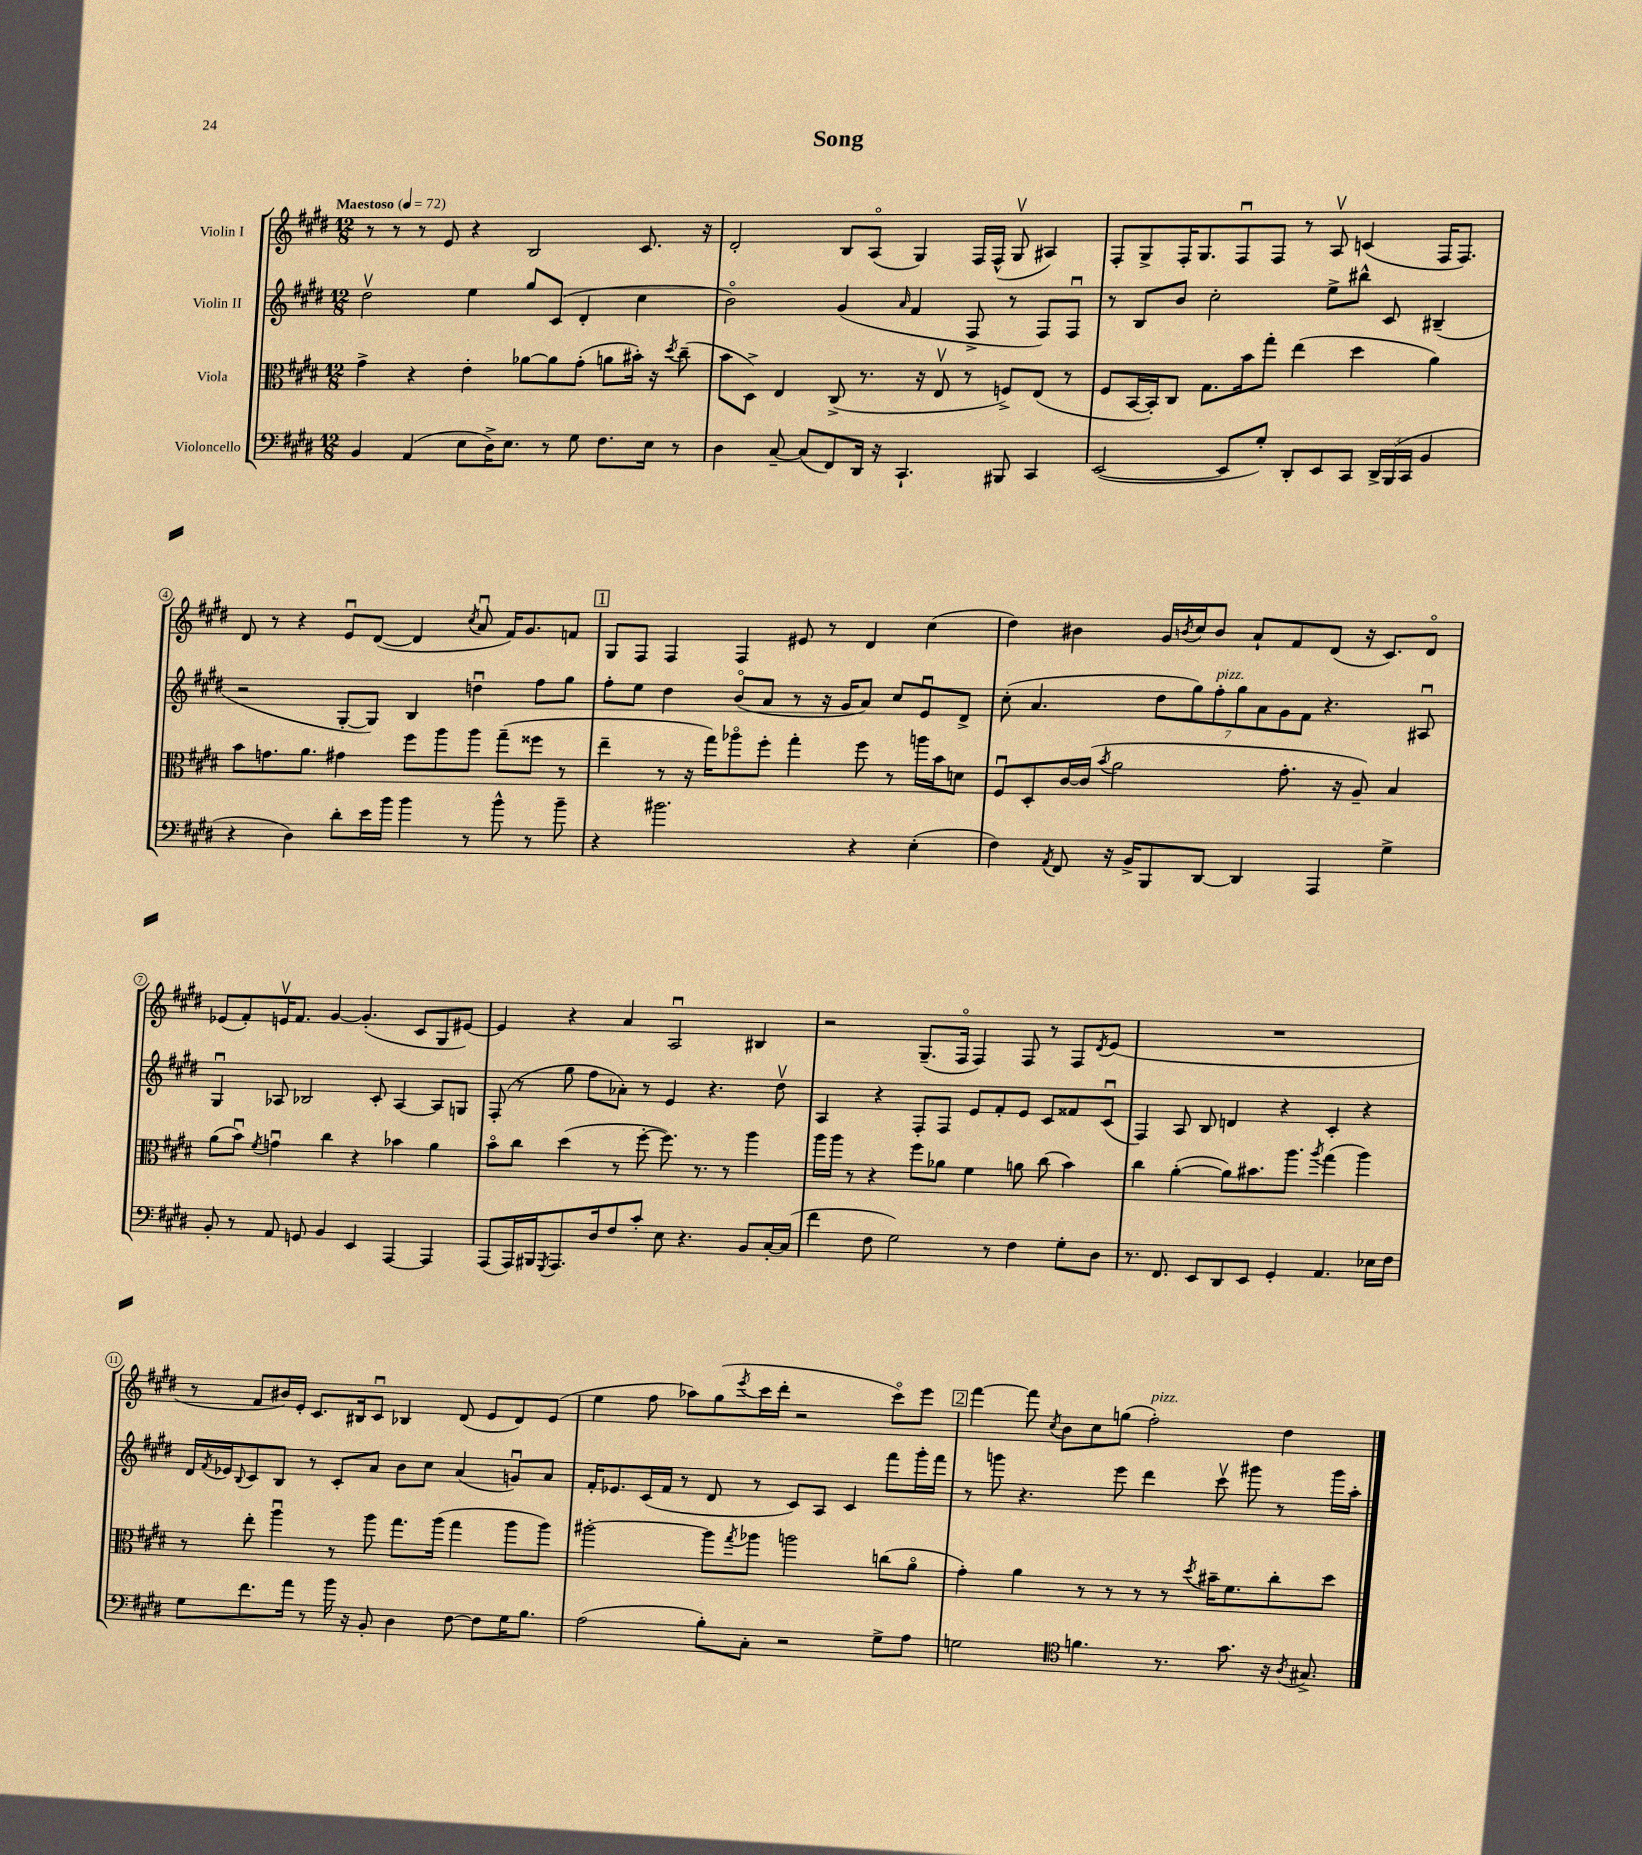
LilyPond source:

\header { title = "Song" }
<<
\new StaffGroup <<
\new Staff = "s0" \with { instrumentName = "Violin I" } {
    \clef treble \key e \major \numericTimeSignature \time 12/8 \tempo "Maestoso" 4 = 72
    r8 r8 r8 e'8 r4 b2 cis'8. r16 |
    dis'2-. b8 a8\flageolet( gis4) fis16 fis16-^( gis8\upbow ais4) |
    fis8-. gis8-> fis16-. gis8. fis8\downbow fis8 r8 a8\upbow c'4( fis16 fis8.) |
    dis'8 r8 r4 e'8\downbow dis'8~( dis'4 \acciaccatura { cis''8 } a'8\downbow fis'16) gis'8. f'8 |
    \mark \markup { \box "1" } gis8 fis8 fis4 fis4 eis'8 r8 dis'4 cis''4( |
    dis''4) bis'4 gis'16 \acciaccatura { b'8 } cis''16 b'8 a'8-! fis'8 dis'8( r16 cis'8.) dis'8\flageolet |
    ees'8( fis'8-.) e'16\upbow fis'8. gis'4~ gis'4.-.( cis'8 gis8 eis'8~) |
    eis'4 r4 a'4 a2\downbow bis4 |
    r2 gis8.--( fis16\flageolet fis4) fis8 r8 fis8 \acciaccatura { dis'8 } e'8( |
    R1. |
    r8 fis'8 bis'16) e'16-. cis'8. bis16 cis'8\downbow bes4 dis'8( e'8 dis'8) e'8( |
    e''4 fis''8 aes''8) gis''8( \acciaccatura { e'''8 } cis'''16 dis'''16-. r2 cis'''8\flageolet) e'''8 |
    \mark \markup { \box "2" } fis'''4~ fis'''8 \acciaccatura { cis''8 } b'8 cis''8 g''8( fis''2-.^\markup { \italic "pizz." }) dis''4 \bar "|." |
}
\new Staff = "s1" \with { instrumentName = "Violin II" } {
    \clef treble \key e \major \numericTimeSignature \time 12/8
    dis''2\upbow e''4 gis''8 cis'8( dis'4-. cis''4 |
    b'2\flageolet) gis'4( \grace { a'16 } fis'4 fis8-> r8 fis8) fis8\downbow |
    r8 b8 b'8 cis''2-. e''8-> bis''8-^ cis'8 bis4--( |
    r2 gis8~-. gis8) b4 d''4\downbow fis''8 gis''8 |
    \mark \markup { \box "1" } fis''8-. e''8 dis''4 b'8\flageolet( a'8 r8 r16 gis'16 a'8) cis''8 e'8\downbow dis'8-> |
    cis''8-.( a'4. \tuplet 7/4 { dis''8 gis''8) fis''8-.^\markup { \italic "pizz." } gis''8 a'8 gis'8 fis'8 } r4. ais8\downbow |
    gis4\downbow aes8 bes2 cis'8-. aes4~ aes8 g8 |
    fis8-.( r8 gis''8 fis''8 aes'8-.) r8 e'4 r4. dis''8\upbow |
    a4 r4 fis8-. fis8 e'8 fis'8-. e'8 cis'8 fisis'8 cis'8\downbow( |
    fis4) a8 b8 d'4 r4 cis'4-. r4 |
    dis'16 \acciaccatura { fis'8 } ees'16 \appoggiatura { b8 } cis'8 b8 r8 cis'8-. a'8 b'8 cis''8 a'4( g'8\downbow) a'8 |
    fis'16-. ees'8. cis'16( fis'16 r8 dis'8 r8 cis'8) a8 cis'4 fis'''8 gis'''16-. fis'''16 |
    \mark \markup { \box "2" } r8 g'''8 r4. e'''8 dis'''4 cis'''8\upbow gis'''8 r8 gis'''16 a''16-. \bar "|." |
}
\new Staff = "s2" \with { instrumentName = "Viola" } {
    \clef alto \key e \major \numericTimeSignature \time 12/8
    gis'4-> r4 e'4-. aes'8~ aes'8 gis'8-.( a'8 bis'16-.) r16 \acciaccatura { dis''8 } cis''8--( |
    b'8 dis8->) e4 cis8->( r8. r16 e8\upbow r8 f8->) e8( r8 |
    fis8 b,16~ b,16-.) cis8 gis8. b'16 gis''8-. e''4( dis''4 a'4) |
    b'8 g'8. a'8. gis'4 fis''8 a''8 a''8 gis''8--( fisis''8 r8 |
    \mark \markup { \box "1" } e''4-- r8 r16 gis''16) aes''8\flageolet fis''8-. gis''4-. fis''8 r8 a''16 b'16 d'8 |
    fis8\downbow dis8-. cis'16~ cis'16( \acciaccatura { b'8 } a'2 gis'8.-. r16 a8--) b4 |
    a'8( b'8\downbow) \acciaccatura { fis'8 } g'4\downbow cis''4 r4 bes'4 a'4 |
    b'8\flageolet cis''8 dis''4( r8 fis''8~-. fis''8.) r8. r8 a''4 |
    a''16 a''16 r8 r4 fis''8 aes'8 fis'4 a'8 cis''8( b'4) |
    cis''4 a'4~-.( a'8) bis'8. a''8. \acciaccatura { a''8 } gis''4( a''4) |
    r8 e''8-. a''4\downbow r8 a''8 gis''8. a''16( gis''4 a''8 a''8) |
    ais''2~-. ais''8 \acciaccatura { gis''8 } aes''8 a''2 c''8( a'8\flageolet |
    \mark \markup { \box "2" } gis'4-.) a'4 r8 r8 r8 r8 \acciaccatura { dis''8 } bis'16-- fis'8. cis''8-. dis''8 \bar "|." |
}
\new Staff = "s3" \with { instrumentName = "Violoncello" } {
    \clef bass \key e \major \numericTimeSignature \time 12/8
    b,4 a,4( e8 dis16->) e8. r8 gis8 fis8. e16 r8 |
    dis4 cis8~-- cis8( fis,8) dis,16 r16 cis,4.-! bis,,8 cis,4 |
    e,2~( e,8 gis8-.) dis,8-. e,8 cis,8 \tuplet 3/2 { dis,16-> b,,16( cis,16 } b,4 |
    r4 dis4) dis'8-. e'16 b'16 b'4 r8 b'8-^ r8 b'8-- |
    \mark \markup { \box "1" } r4 bis'2. r4 e4-.( |
    fis4) \acciaccatura { a,8 } fis,8 r16 b,16-> b,,8 dis,8~ dis,4 a,,4 gis4-> |
    b,8-. r8 a,8 g,8 b,4 e,4 a,,4~ a,,4 |
    a,,8( a,,16) bis,,16 \acciaccatura { gis,,8 } a,,8. dis16 fis8 cis'8-. e8 r4. b,8 cis16~-. cis16( |
    fis'4 fis8 gis2) r8 fis4 gis8-. dis8 |
    r8. fis,8. e,8 dis,8 e,8 gis,4-. a,4. ees16 fis16 |
    gis8 fis'8. a'16 r8 b'16 r16 b,8-. dis4 fis8~ fis8 gis16 b8. |
    a2( b8-.) cis8-. r2 gis8-> a8 |
    \mark \markup { \box "2" } g2 \clef tenor f'4. r8. gis'8. r16 \acciaccatura { a8 } gis8.-> \bar "|." |
}
>>
>>
\layout { \context { \Score \override BarNumber.stencil = #(make-stencil-circler 0.1 0.3 ly:text-interface::print) } }
